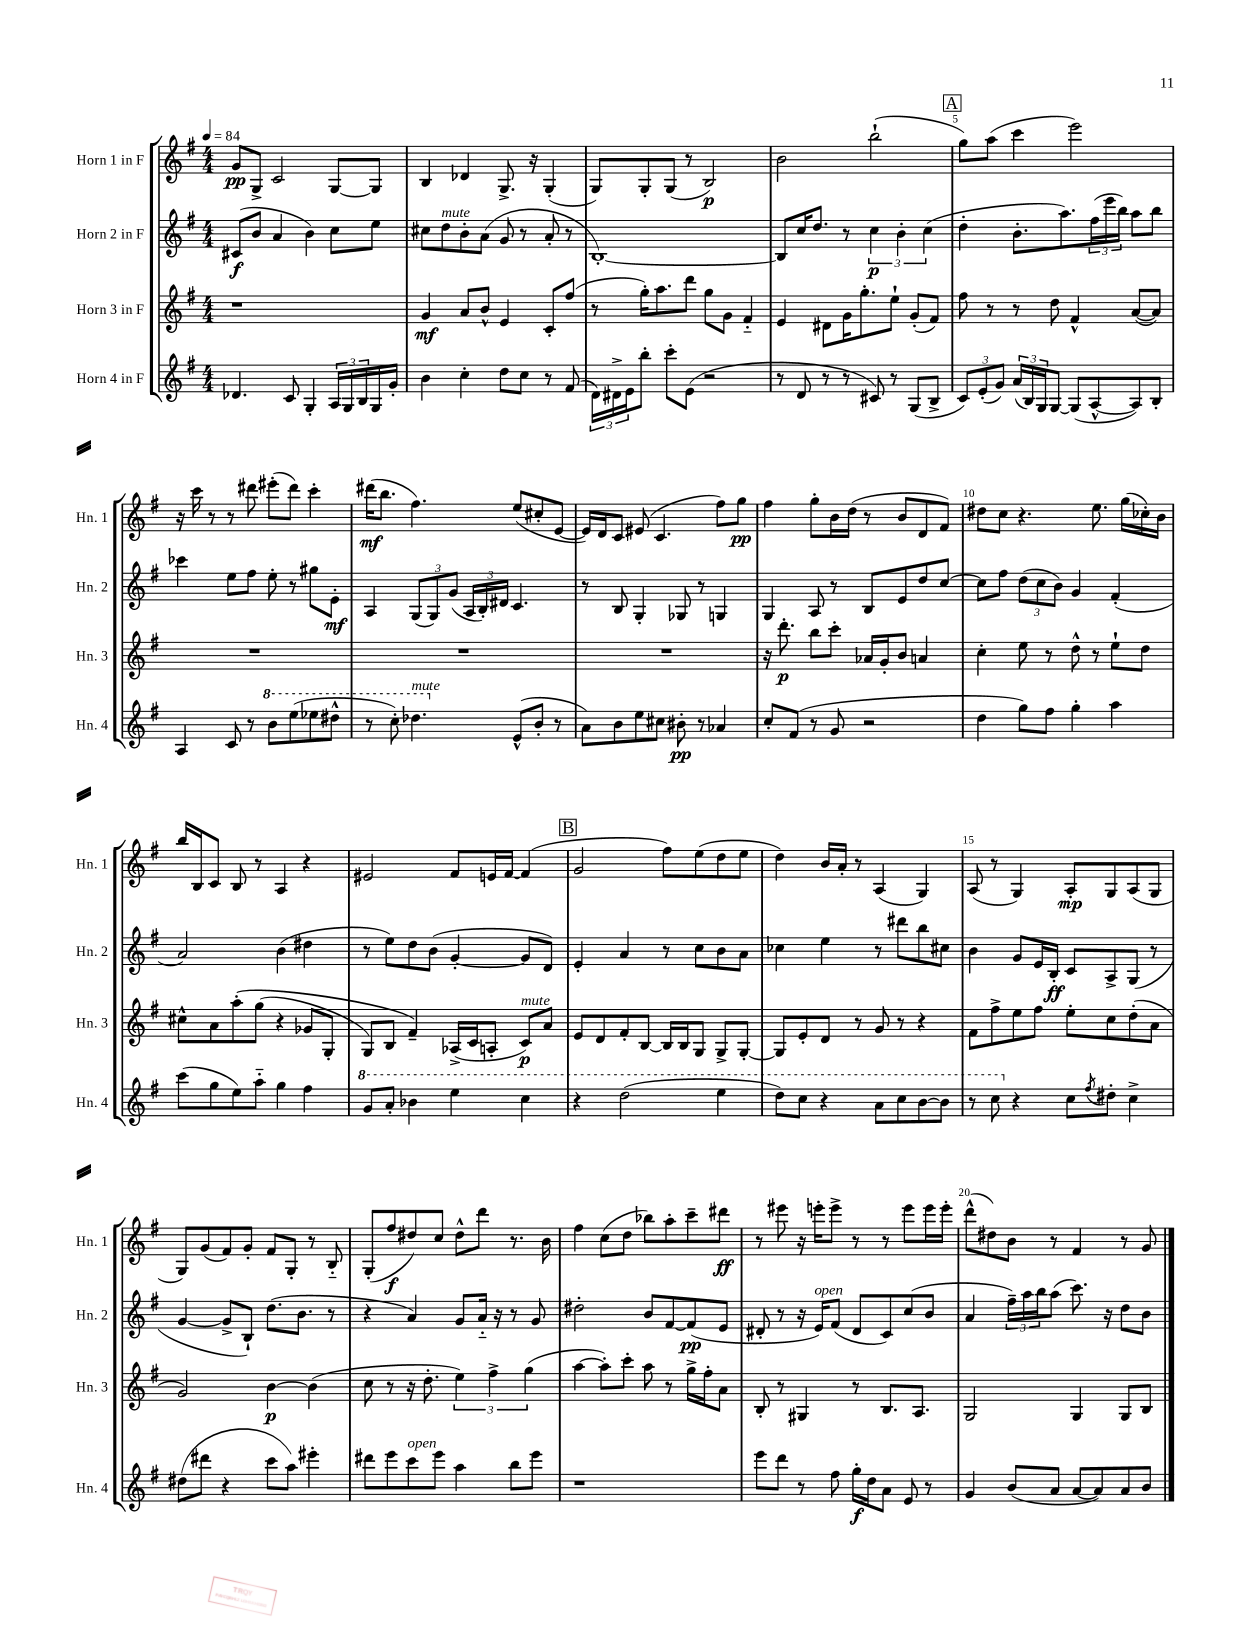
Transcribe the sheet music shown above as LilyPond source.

<<
\new StaffGroup <<
\new Staff = "s0" \with { instrumentName = "Horn 1 in F" shortInstrumentName = "Hn. 1" } {
    \clef treble \key g \major \numericTimeSignature \time 4/4 \tempo 4 = 84
    g'8\pp g8-> c'2 g8~ g8 |
    b4 des'4 g8.-> r16 g4-.( |
    g8) g8-. g8( r8 b2\p) |
    b'2 b''2-!( |
    \mark \markup { \box "A" } g''8) a''8( c'''4 e'''2) |
    r16 c'''16 r8 r8 dis'''8 eis'''8-.( dis'''8) c'''4-. |
    dis'''16\mf( b''8. fis''4.) e''8( cis''8-. e'8~ |
    e'16) d'16 c'8 eis'8( c'4. fis''8) g''8\pp |
    fis''4 g''8-. b'16 d''16( r8 b'8 d'8 fis'8) |
    dis''8 c''8 r4. e''8. g''16( ces''16-.) b'16 |
    b''16 b16 c'8 b8 r8 a4 r4 |
    eis'2 fis'8 e'16 fis'16~ fis'4( |
    \mark \markup { \box "B" } g'2 fis''8) e''8( d''8 e''8 |
    d''4) b'16 a'16-. r8 a4( g4) |
    a8( r8 g4) a8-.\mp g8 a8( g8 |
    g8) g'8( fis'8) g'8-. fis'8 g8-. r8 b8-_ |
    g8-.( fis''8\f dis''8) c''8 dis''8-^ d'''8 r8. b'16 |
    fis''4 c''8( d''8 bes''8) a''8-. c'''8-- dis'''8\ff |
    r8 eis'''8 r16 e'''16-. e'''8-> r8 r8 e'''8 e'''16 e'''16-. |
    d'''8-^( dis''8) b'8 r8 fis'4 r8 g'8 \bar "|." |
}
\new Staff = "s1" \with { instrumentName = "Horn 2 in F" shortInstrumentName = "Hn. 2" } {
    \clef treble \key g \major \numericTimeSignature \time 4/4
    cis'8\f( b'8 a'4 b'4) c''8 e''8 |
    cis''8 d''8^\markup { \italic "mute" } b'8-. a'8( g'8 r8 a'8-. r8 |
    b1~-.) |
    b8 c''16 d''8. r8 \tuplet 3/2 { c''4\p b'4-. c''4( } |
    \mark \markup { \box "A" } d''4-. b'8.-. a''8.) \tuplet 3/2 { fis''16( e'''16 b''16) } a''8 b''8 |
    ces'''4 e''8 fis''8 e''8-. r8 gis''8 e'8-.\mf |
    a4 \tuplet 3/2 { g8( g8) g'8( } \tuplet 3/2 { a16 b16-.) dis'16 } c'4. |
    r8 b8 g4-. ges8 r8 g4 |
    g4 a8 r8 b8 e'8 d''8 c''8~ |
    c''8 fis''8 \tuplet 3/2 { d''8( c''8 b'8) } g'4 fis'4-.( |
    a'2) b'4( dis''4 |
    r8 e''8) d''8 b'8( g'4~-. g'8 d'8) |
    \mark \markup { \box "B" } e'4-. a'4 r8 c''8 b'8 a'8 |
    ces''4 e''4 r8 dis'''8 b''8 cis''8 |
    b'4 g'8 e'16 b16-.\ff c'8 a8-> g8( r8 |
    g'4~ g'8-> b8-!) d''8.( b'8. r8 |
    r4 a'4) g'8 a'16-_ r16 r8 g'8 |
    dis''2-. b'8 fis'8~ fis'8\pp( e'8 |
    dis'8-. r8 r16 e'16^\markup { \italic "open" }) fis'8( dis'8 c'8) c''8( b'8 |
    a'4 \tuplet 3/2 { fis''16--) a''16 b''16 } a''8( c'''8.) r16 d''8 b'8 \bar "|." |
}
\new Staff = "s2" \with { instrumentName = "Horn 3 in F" shortInstrumentName = "Hn. 3" } {
    \clef treble \key g \major \numericTimeSignature \time 4/4
    r1 |
    g'4\mf a'8 b'8-^ e'4 c'8-. fis''8( |
    r8 g''16-.) a''8. d'''8 g''8 g'8 fis'4-_ |
    e'4 dis'8 g'16 g''8.-. e''8-! g'8-.( fis'8) |
    \mark \markup { \box "A" } fis''8 r8 r8 d''8 fis'4-^ a'8~( a'8) |
    R1 |
    R1 |
    R1 |
    r16 d'''8.-.\p b''8 c'''8-. aes'16 g'16-. b'8 a'4 |
    c''4-. e''8 r8 d''8-^ r8 e''8-! d''8 |
    cis''8-^ a'8 a''8-.\( g''8( r4 ges'8 g8-. |
    g8) b8 fis'4--\) aes16->( c'16 a8-. c'8\p^\markup { \italic "mute" }) a'8 |
    \mark \markup { \box "B" } e'8 d'8 fis'8-. b8~ b16 b16 g8 g8-> g8~-. |
    g8 e'8-. d'8 r8 g'8 r8 r4 |
    fis'8 fis''8-> e''8 fis''8 e''8-. c''8 d''8-.( a'8 |
    g'2) b'4~\p b'4( |
    c''8 r8 r16 d''8.-. \tuplet 3/2 { e''4) fis''4-> g''4( } |
    a''4~ a''8-.) c'''8-. a''8 r8 g''16-> fis''16-. a'8 |
    b8-. r8 gis4 r8 b8. a8. |
    g2 g4 g8 b8 \bar "|." |
}
\new Staff = "s3" \with { instrumentName = "Horn 4 in F" shortInstrumentName = "Hn. 4" } {
    \clef treble \key g \major \numericTimeSignature \time 4/4
    des'4. c'8 g4-. \tuplet 3/2 { a16 g16 b16 } g16 g'16-. |
    b'4 c''4-. d''8 c''8 r8 fis'8( |
    \tuplet 3/2 { d'16) dis'16-> e'16 } b''8-. c'''8-. e'8( r2 |
    r8 d'8 r8 r8 cis'8) r8 g8( b8-> |
    \mark \markup { \box "A" } \tuplet 3/2 { c'8) e'8-.( g'8) } \tuplet 3/2 { a'16( b16) g16 } g8~ g8( a8~-^ a8) b8-. |
    a4 c'8 r8 \ottava #1 b''8 e'''8( ees'''8 dis'''8-^ |
    r8 c'''8-.) des'''4.^\markup { \italic "mute" } \ottava #0 e'8-^( b'8-. r8 |
    a'8) b'8 e''8 cis''8 bis'8-.\pp r8 aes'4 |
    c''8-. fis'8( r8 g'8 r2 |
    d''4 g''8) fis''8 g''4-. a''4 |
    c'''8( g''8 e''8) a''8-_ g''4 fis''4 |
    \ottava #1 g''8 a''8-. bes''4 e'''4 c'''4 |
    \mark \markup { \box "B" } r4 d'''2( e'''4 |
    d'''8) c'''8 r4 a''8 c'''8 b''8~ b''8 |
    r8 c'''8 \ottava #0 r4 c''8 \acciaccatura { fis''8 } dis''8-. c''4-> |
    dis''8( dis'''8 r4 c'''8 a''8) eis'''4-. |
    dis'''8 e'''8 c'''8^\markup { \italic "open" } e'''8 a''4 b''8 e'''8 |
    r1 |
    e'''8 d'''8 r8 fis''8 g''16-.\f d''16 a'8 e'8 r8 |
    g'4 b'8( a'8 a'8~ a'8) a'8 b'8 \bar "|." |
}
>>
>>
\layout { \context { \Score \override BarNumber.break-visibility = ##(#f #t #t) barNumberVisibility = #(every-nth-bar-number-visible 5) } }
